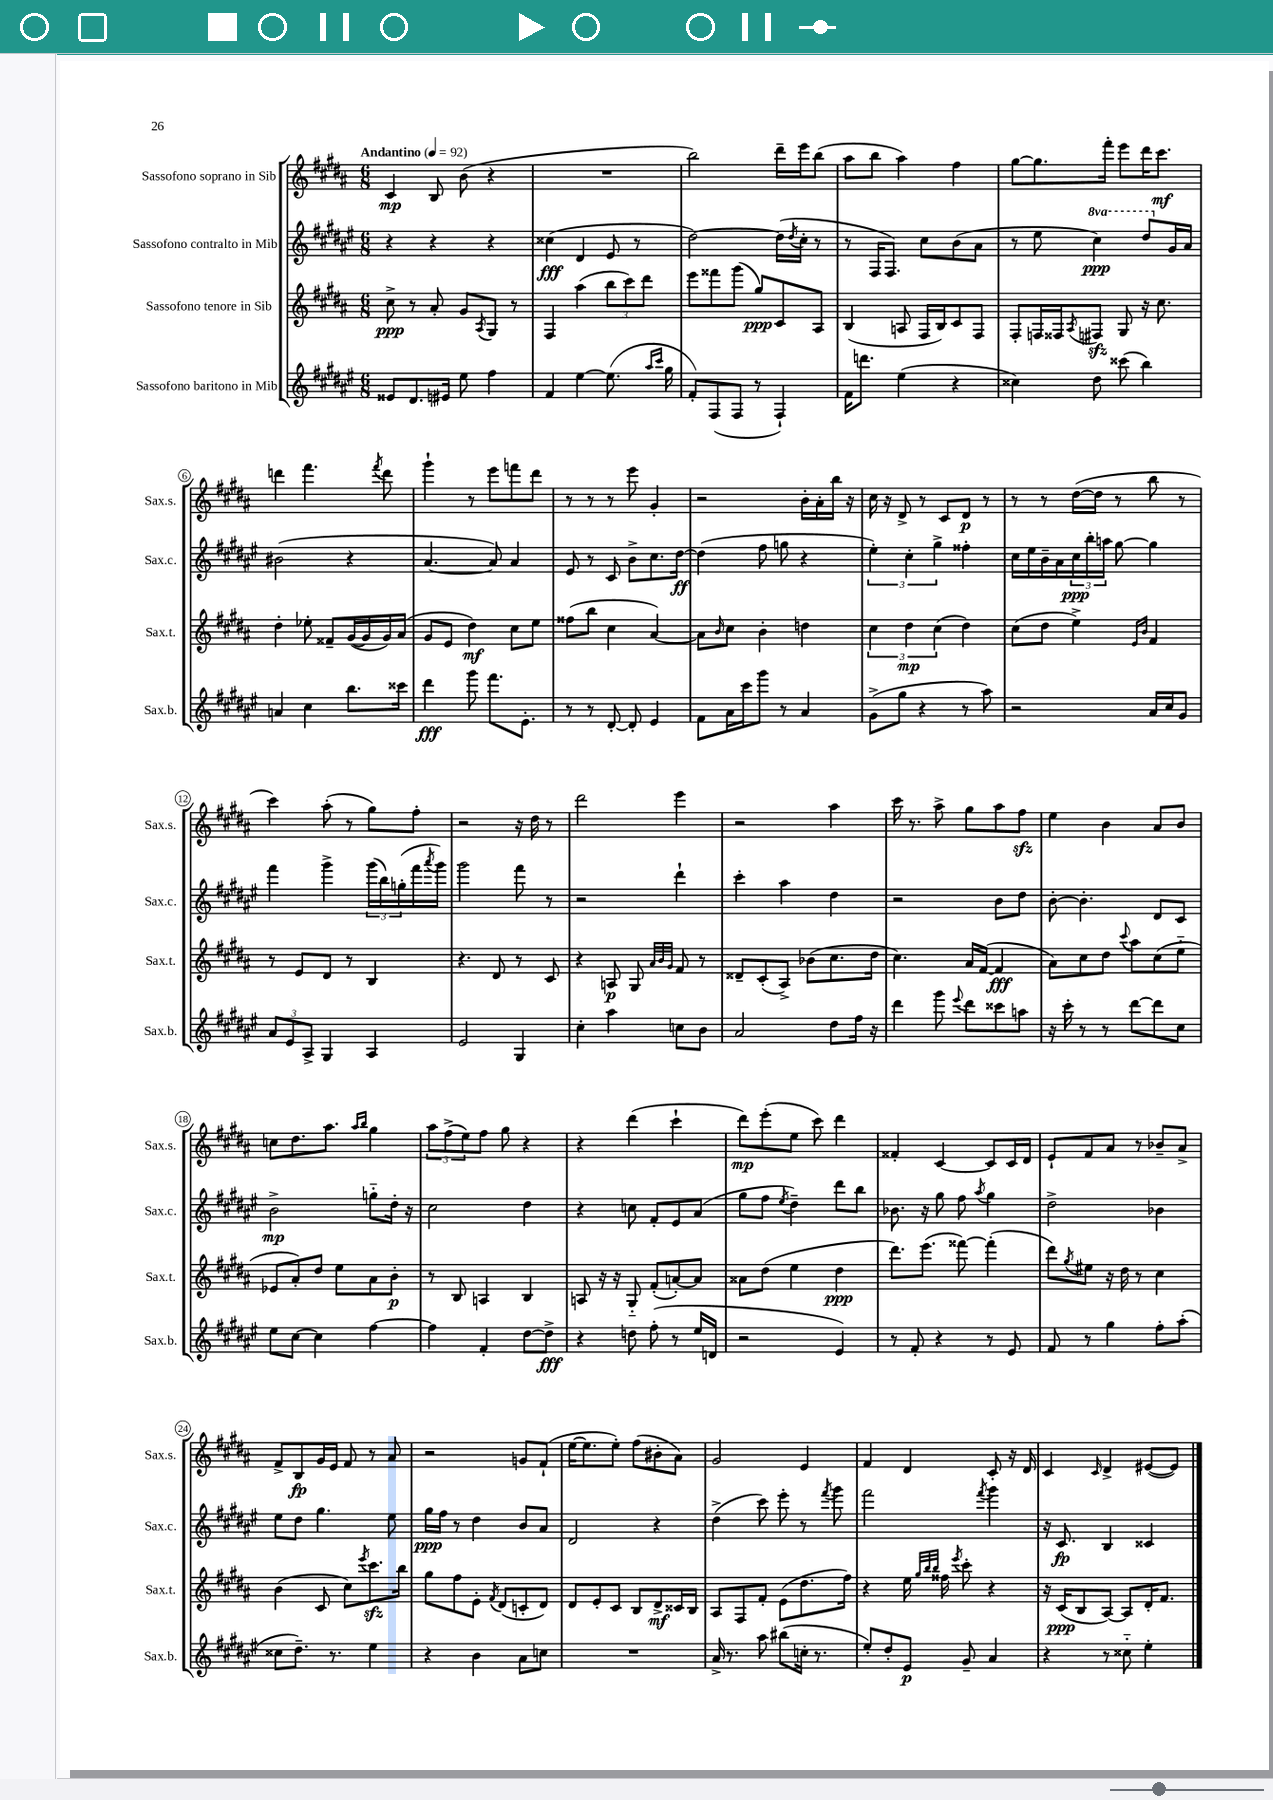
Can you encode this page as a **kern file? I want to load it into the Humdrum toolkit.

**kern	**kern	**kern	**kern
*staff4	*staff3	*staff2	*staff1
*clefG2	*clefG2	*clefG2	*clefG2
*k[f#c#g#d#a#e#]	*k[f#c#g#d#a#]	*k[f#c#g#d#a#e#]	*k[f#c#g#d#a#]
*M6/8	*M6/8	*M6/8	*M6/8
*MM92	*MM92	*MM92	*MM92
8e##	8cc#^	4r	4c#
8.d#	8r	.	.
.	8a#'	4r	8B
16e#	.	.	.
8ee#	8g#	.	(8b
.	8qA#	.	.
4ff#	8G#	4r	4r
.	8r	.	.
=	=	=	=
4f#	4F#	(4cc##	2.r
[4ee#	(4aa#	4d#	.
(8.ee#]	12bb	8e#	.
.	12ccc#)	.	.
.	.	8r	.
.	12ddd#	.	.
16qqaa#	.	.	.
16qqccc#	.	.	.
16gg#	.	.	.
=	=	=	=
8f#')	8eee	[2dd#)	2bb)
(8F#	8fff##	.	.
8F#	(8ggg#	.	.
8r	8gg#)	.	.
4F#`)	8c#	(16dd#]	16ddd#~
.	.	8qdd#	.
.	.	16cc#'	16eee
.	8A#	8r	(8bb
=	=	=	=
16f#	(4B	8r	8aa#
8.ddd	.	.	.
.	.	16F#	8bb
.	.	8.F#)	.
(4ee#	8A	.	4aa#)
.	16F#	8cc#	.
.	16B)	.	.
4r	8c#	(8b	4ff#
.	8F#	8a#	.
=	=	=	=
4cc##)	8F#'	8r	[8gg#
.	16F	8ee#	8.gg#]
.	16F##	.	.
.	8qA#	.	.
8dd#	8F#	4ccc#)	.
.	.	.	16fff#'
(8ccc##	8G#	.	8eee
4bb)	16r	8ddd#	16ddd#
.	8.cc#	.	8.ccc#
.	.	16g#	.
.	.	16a#	.
=	=	=	=
4a	4dd#'	(2b#	4ddd
4cc#	8ee-'	.	4.fff#
.	8f##~	.	.
8.bb	([16g#	4r	.
.	16g#]	.	.
.	.	.	8qfff#
.	16g#)	.	8ddd
16ccc##	(16a#	.	.
=	=	=	=
4ddd#	8g#	[4.a#	4ggg#`
.	8e	.	.
8ggg#	4dd#)	.	8r
8.fff#	.	8a#])	8eee
.	8cc#	4a#	8fff
8.e#'	.	.	.
.	8ee	.	8ddd#
=	=	=	=
8r	(8ff##	8e#	8r
8r	8bb	8r	8r
[8d#'	4cc#	8c#	8r
8d#']	.	8b^	8eee
4e#	[4a#)	8.cc#	4g#'
.	.	[16dd#	.
=	=	=	=
8f#	8a#]	(4dd#]	2r
.	16qqb	.	.
16a#	8cc#	.	.
16ccc#	.	.	.
8ggg#	4b'	8ff#	.
8r	.	8gg	.
4a#	4dd	4r	16b'
.	.	.	16a#'
.	.	.	16bb
.	.	.	16r
=	=	=	=
(8g#^	6cc#	6ee#')	16cc#
.	.	.	16r
8gg#	.	.	8d#^
.	6dd#	6cc#'	.
4r	.	.	8r
.	(6cc#	6gg#^	.
.	.	.	8c#
8r	4dd#)	4ff##'	8d#
8aa#)	.	.	8r
=	=	=	=
2r	(8cc#	16cc#	8r
.	.	16ee#	.
.	8dd#	16b~	8r
.	.	16a#	.
.	4ee^)	24cc#	([16dd#
.	.	24bb'	.
.	.	.	16dd#]
.	.	24aa	.
.	.	[8gg#	8r
.	16qqe	.	.
.	16qqb	.	.
16a#	4f#	4gg#]	8bb
16cc#	.	.	.
8g#	.	.	8r
=	=	=	=
12a#	8r	4fff#	4ccc#)
12e#	.	.	.
.	8e	.	.
12A#^	.	.	.
4G#	8d#	4ggg#^	(8aa#'
.	8r	.	8r
4A#	4B	(24ggg#	8gg#)
.	.	24bb)	.
.	.	(24gg'	.
.	.	16fff#	8ff#'
.	.	8qaaa#	.
.	.	16ggg#)	.
=	=	=	=
2e#	4.r	2ggg#	2r
.	8d#	.	.
4G#	8r	8fff#	16r
.	.	.	16dd#
.	8c#	8r	8r
=	=	=	=
4cc#'	4r	2r	2ddd#
4aa#	8A	.	.
.	8G#	.	.
.	32qqa#	.	.
.	32qqb	.	.
.	32qqg#	.	.
8cc	8f#	4ddd#`	4eee
8b	8r	.	.
=	=	=	=
2a#	8d##~	4ccc#'	2r
.	(8c#'	.	.
.	8A#^)	4aa#	.
.	(8b-	.	.
8dd#	8.cc#	4dd#	4aa#
16ff#	.	.	.
16r	16dd#	.	.
=	=	=	=
4ddd#	4.cc#)	2r	16ccc#
.	.	.	8.r
8ggg#	.	.	8aa#^
8qqeee#	.	.	.
8ddd#	16a#	.	8gg#
.	([16f#	.	.
8ccc##	4f#]	8b	8aa#
8aa	.	8dd#	8ff#
=	=	=	=
16r	8a#)	[8b'	4ee
16ccc#'	.	.	.
8r	8cc#	4.b']	.
8r	8dd#	.	4b
.	8qqccc#	.	.
[8ddd#	8aa#	.	.
8ddd#]	(8cc#	8d#	8a#
8cc#	8ee'~	8c#	8b
=	=	=	=
8ee#	8e-	2b^	8cc
[8cc#	8a#')	.	8.dd#
4cc#]	8dd#	.	.
.	.	.	8.aa#
.	8ee	.	.
.	.	.	16qqaa#
.	.	.	16qqbb
[4ff#	8a#	8gg'~	4gg#
.	8b'	16dd#'	.
.	.	16r	.
=	=	=	=
4ff#]	8r	2cc#	12aa#
.	.	.	(12ff#^
.	8B	.	.
.	.	.	12ee)
4f#'	4A	.	8ff#
.	.	.	8gg#
[8dd#	4B	4dd#	4r
8dd#^]	.	.	.
=	=	=	=
4r	8A	4r	4r
.	16r	.	.
.	16r	.	.
8dd	8G#'~	8cc	(4ddd#
(8ff#'	(8f#'	8f#'	.
8r	[8a')	8e#	4ccc#`
16ee#	8a]	(8a#	.
16d	.	.	.
=	=	=	=
2r	8a##	8gg#	8ddd#)
.	(8dd#	8ff#	(8eee'
.	.	8qee#	.
.	4ee	4dd#~)	8ee
.	.	.	8ccc#)
4e#)	4dd#	8ddd#	4ddd#
.	.	8bb	.
=	=	=	=
8r	8.ddd#)	8.b-	4f##'
8f#'	.	.	.
.	(8.eee	16r	.
4r	.	8gg#	[4c#
.	[8fff##)	8ff#	.
.	.	8qaa#	.
8r	(4fff##']	4gg#	8c#]
8e#	.	.	16c#
.	.	.	16d#
=	=	=	=
8f#	8ddd#)	2dd#^	8e`
.	8qgg#	.	.
8r	8ee#	.	8f#
4gg#	16r	.	8a#
.	16dd#	.	.
.	8r	.	8r
8ff#'	4cc#	4b-	8b-~
(8aa#'	.	.	8a#^
=	=	=	=
8cc##	(4b	8ee#	8f#^
8.dd#~)	.	8dd#	8B
.	8c#	4.gg#	16g#
8.r	.	.	16e
.	8cc#)	.	8f#
.	8qeee	.	.
4ee#	8.ccc#	.	8r
.	.	8ee#	8a#
.	16bb	.	.
=	=	=	=
4r	8gg#	16gg#	2r
.	.	16ff#	.
.	8ff#	8r	.
4b	8e'	4dd#	.
.	8qf#	.	.
.	(8d#	.	.
8a#	8c'	8b	8g
8cc	8d#)	8a#	(8f#`
=	=	=	=
2.r	8d#	2d#	[16ee
.	.	.	8.ee]
.	8e'	.	.
.	8c#	.	8ee')
.	8B	.	(8ff#
.	8d#^	4r	8b#'
.	16c##	.	8a#)
.	16B	.	.
=	=	=	=
16a#^	8A#	(4dd#^	2g#
8.r	.	.	.
.	8F#	.	.
8aa#	8f#'	8ccc#)	.
(8bb#	(8e	8eee#'	.
16cc'	8.dd#	8r	4e
8.r	.	.	.
.	.	8qfff#	.
.	.	8ggg#	.
.	16ff#)	.	.
=	=	=	=
8ee#')	4r	2fff#	4f#
8dd#'	.	.	.
8e#	16ee	.	4d#
.	32qqgg#	.	.
.	32qqbb	.	.
.	32qqbb	.	.
.	16ff##	.	.
.	8qeee	.	.
8g#~	8ccc#'	.	.
.	.	8qfff#	.
4a#	4r	4ggg#	8c#'
.	.	.	16r
.	.	.	16d#
=	=	=	=
4r	16r	16r	4c#
.	(16c#	8.c#	.
.	8B	.	.
.	.	.	16qqc#
8r	[8A#)	4B	4d#^
8cc##'~	8A#]	.	.
4ee#'	16d#'	4c##	([8e#
.	8.f#	.	.
.	.	.	8e#])
==	==	==	==
*-	*-	*-	*-
